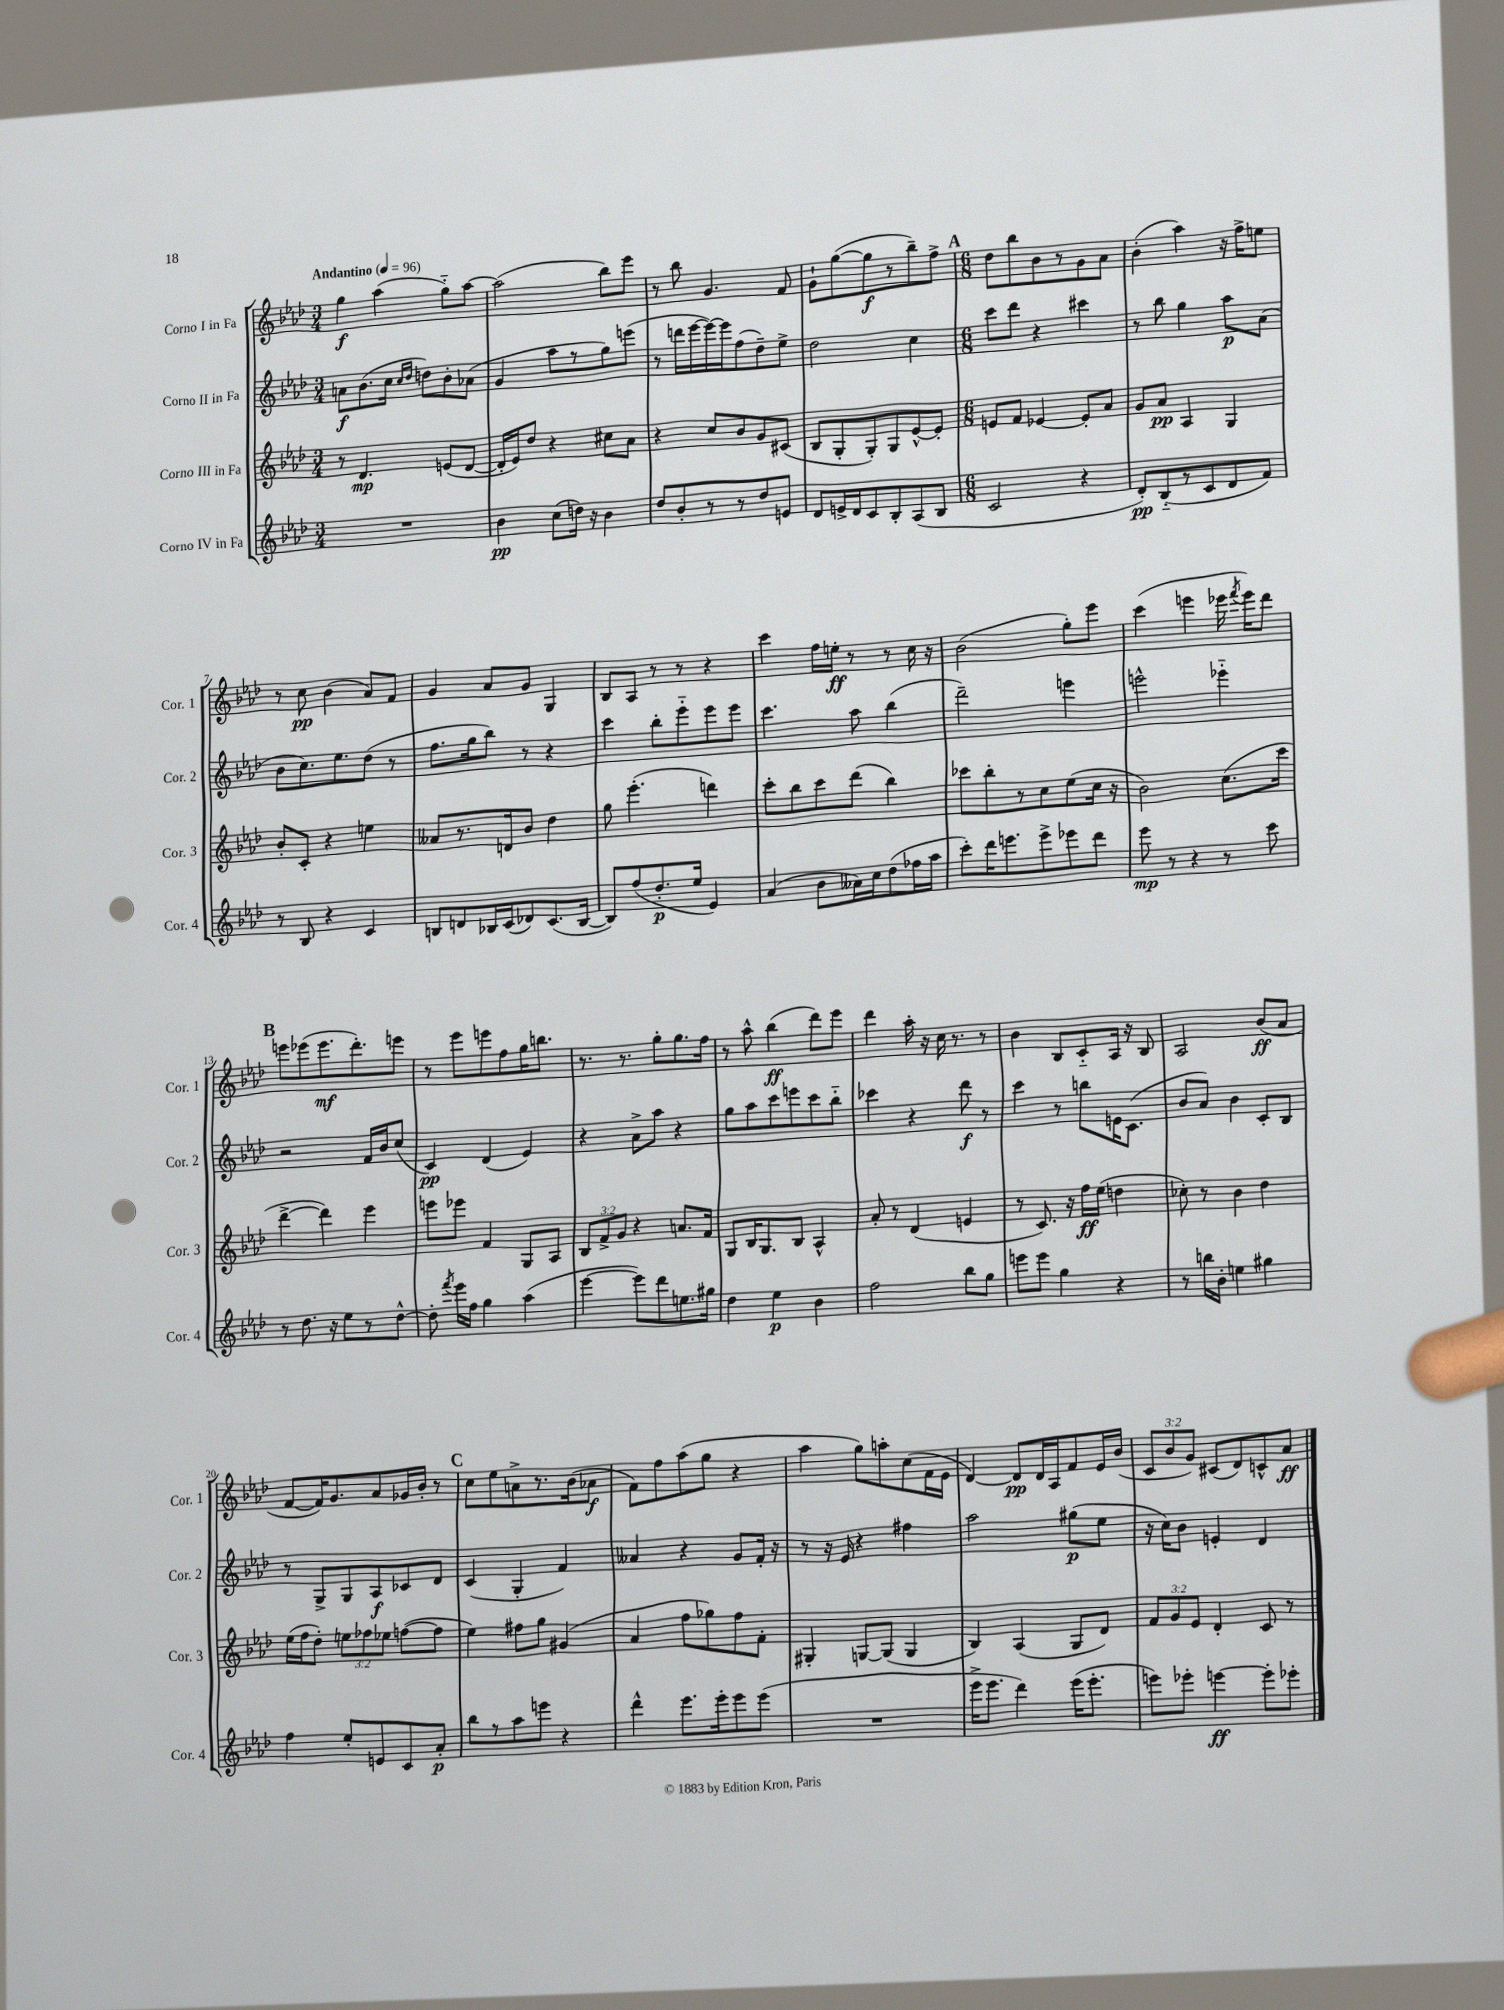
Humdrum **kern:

**kern	**kern	**kern	**kern
*staff4	*staff3	*staff2	*staff1
*clefG2	*clefG2	*clefG2	*clefG2
*k[b-e-a-d-]	*k[b-e-a-d-]	*k[b-e-a-d-]	*k[b-e-a-d-]
*M3/4	*M3/4	*M3/4	*M3/4
*MM96	*MM96	*MM96	*MM96
2.r	8r	8a	4gg
.	4.d-	(8.b-	.
.	.	.	(4aa-
.	.	16cc	.
.	.	16qqcc	.
.	.	16qqdd-	.
.	.	8dd)	.
.	(8e	8b-'	8gg'~)
.	[8d-	(8a-	[8aa-
=	=	=	=
4b-	16d-']	4g	(2aa-]
.	16e-)	.	.
.	8dd-	.	.
(8cc	4r	8aa-	.
16dd)	.	8r	.
16r	.	.	.
4b-	8cc#	8gg)	8bb-)
.	8a-	(8eee	8eee-
=	=	=	=
8dd-	4r	8r	8r
8b-'	.	16ddd	8bb-
.	.	[16eee-	.
8r	8cc	16eee-_)	4.g
.	.	16eee-]	.
8r	8b-	(8ff	.
8dd-	8g	8dd-~)	.
8e	(8c#	8ee-^	8f
=	=	=	=
8d-	8B-	2dd-	8g`
16e^	8G'	.	([8gg
16d-	.	.	.
8c	8G')	.	8gg]
8B-'	8G	.	8r
(8A-	[8e-^^	4cc	8bb-~)
8B-	8e-']	.	8ff^
=	=	=	=
*M6/8	*M6/8	*M6/8	*M6/8
2c	8e	8ccc	8dd-
.	8f	8ddd-	8bb-
.	[4e-	4r	8b-
.	.	.	8r
4r	8e-']	4ccc#	8g
.	8a-	.	8a-
=	=	=	=
8d-')	8g	8r	(4b-'
(8B-'~	8a-	8bb-	.
8r	4A-	4gg	4aa-)
8c	.	.	.
8d-	4G	8aa-	16r
.	.	.	16ff^
8f)	.	(8a-	8ee
=	=	=	=
8r	8b-'	8b-	8r
8B-	8c'	8.cc)	8cc
4r	4r	.	(4b-
.	.	8.ee-	.
4c	4ee	(8dd-	8a-)
.	.	8r	8f
=	=	=	=
8B	8a--	8.ff	4g
8d	8.r	.	.
.	.	16gg	.
16B-	.	8bb-)	8a-
(16c	16d	.	.
8d-)	8b-	8r	8g
(8.c	4dd-	4r	4G
[16B-	.	.	.
=	=	=	=
8B-])	8gg	4ccc	8B-
(8ff	(4.eee-'	.	8A-
8.dd-'	.	8bb-'	8r
.	.	8eee-'~	8r
16ee-	.	.	.
4e-)	4ddd)	8eee-	4r
.	.	8eee-	.
=	=	=	=
(4a-	8ccc'	4.ccc	4ccc
.	8bb-	.	.
8b-	8ccc	.	16ff
.	.	.	16ee'
16a--)	(8ddd-	8aa-	8r
16cc	.	.	.
(8dd-	4bb-)	(4bb-	8r
16ff-	.	.	16cc
16aa-	.	.	16r
=	=	=	=
8ccc')	8ccc-	2ddd-~)	(2b-
16ddd-	8bb-'	.	.
8.eee	.	.	.
.	8r	.	.
8eee^	8cc	.	.
8eee-	(8ee-	4eee	8gg')
8ddd-	16cc	.	8eee-
.	16r	.	.
=	=	=	=
8eee-	2b-)	2eee^^	(4ccc
8r	.	.	.
4r	.	.	4eee
8r	(8.cc	4eee-'~	16eee-
.	.	.	8qfff
.	.	.	16eee-)
8ccc	.	.	8ddd-
.	16ccc	.	.
=	=	=	=
8r	[4ddd-^	2r	8eee
8.dd-	.	.	(8eee-
.	4ddd-])	.	8.eee-
16r	.	.	.
8ee-	.	.	.
.	.	.	8.ddd-')
8r	4eee-	16f	.
.	.	16b-	.
[8dd-^^	.	(8cc	8eee
=	=	=	=
8dd-']	8eee	4c)	8r
8qfff	.	.	.
16eee-	8eee-	.	8eee-
16ff	.	.	.
4gg	4f	(4d-	8eee
.	.	.	8ff
(4aa-	8G	4e-)	16gg
.	.	.	8.bb
.	8A-	.	.
=	=	=	=
[4eee-	12B-	4r	8.r
.	12f^	.	.
.	12g	.	.
.	.	.	8.r
8eee-])	4r	8a-^	.
8ddd-	.	8aa-	8gg'
8.ee	8.a	4r	8.gg
16gg#	16f	.	16ff
=	=	=	=
4dd-	8G	8gg	8r
.	16B-	8aa-	8aa-^^
.	8.G	.	.
4ee-	.	8ccc	(4bb-
.	8B-	8eee	.
4b-	4A-^^	8ccc	8ddd-)
.	.	8bb-'~	8eee-
=	=	=	=
2ff	8a-'	4ccc-	4ddd-
.	8r	.	.
.	(4d-	4r	16aa-'
.	.	.	16r
.	.	.	16cc
.	.	.	8.r
8bb-	4e	8ddd-	.
8gg	.	8r	8r
=	=	=	=
8eee	8r	4ccc	4b-
8eee	8.c)	.	.
4gg	.	8r	8B-
.	16r	.	.
.	16ff	8bb	8c'~
.	(16ee-	.	.
4r	4dd	16e	16A-
.	.	(8.c	16r
.	.	.	8B-
=	=	=	=
8r	8cc-')	8b-	2A-
16bb	8r	8a-)	.
16b-'	.	.	.
4ee	4b-	4b-	.
4gg#	4dd-	8c'	(8b-
.	.	8B-	8a-
=	=	=	=
4ff	(16ee-	8r	[8f
.	16ff	.	.
.	8dd-')	8G^	16f])
.	.	.	8.g
8ee-'	12ee	8G	.
.	12ff-	.	.
8e	.	8A-	8a-
.	12ee-	.	.
8c	([8ff	8c-	16g-
.	.	.	16b-'
8a-'	8ff]	8d-	8r
=	=	=	=
8bb-	4ee-)	(4c	8cc
8r	.	.	8ee-
8aa-	8ff#	4G'	8a^
8eee	8gg	.	8.r
4r	(4g#	4f)	.
.	.	.	(16b-
.	.	.	8a-
=	=	=	=
4ddd-^^	4a-	4a--	8f)
.	.	.	8ff
8.eee-	8ff	4r	(8aa-
.	8gg-)	.	8gg
16eee-'	.	.	.
8eee-	8ff	8g	4r
(8eee-	8f'	16f'	.
.	.	16r	.
=	=	=	=
2.r	4G#'	8r	4aa-
.	.	16r	.
.	.	16e-	.
.	[8G	4r	8gg)
.	(8G]	.	8aa'
.	4G	4ff#	(8cc
.	.	.	16f
.	.	.	16e-
=	=	=	=
16eee-^	4B-)	2aa-	[4d-)
8.eee-	.	.	.
4ddd-)	(4A-	.	8d-]
.	.	.	16d-
.	.	.	16A-
(16eee-	8G	(8gg#	8f
8.eee-'	.	.	.
.	8d-)	8ee-	16e-
.	.	.	(16b-
=	=	=	=
8eee)	12f	16r	12c
.	.	16cc)	.
.	12g	.	12b-
8eee-'	.	8b-	.
.	12e-	.	12g)
[4eee	4d-'	4e'	(8c#
.	.	.	8d-)
8eee']	8c	4d-	8c^^
8eee-'	8r	.	8a-
==	==	==	==
*-	*-	*-	*-
